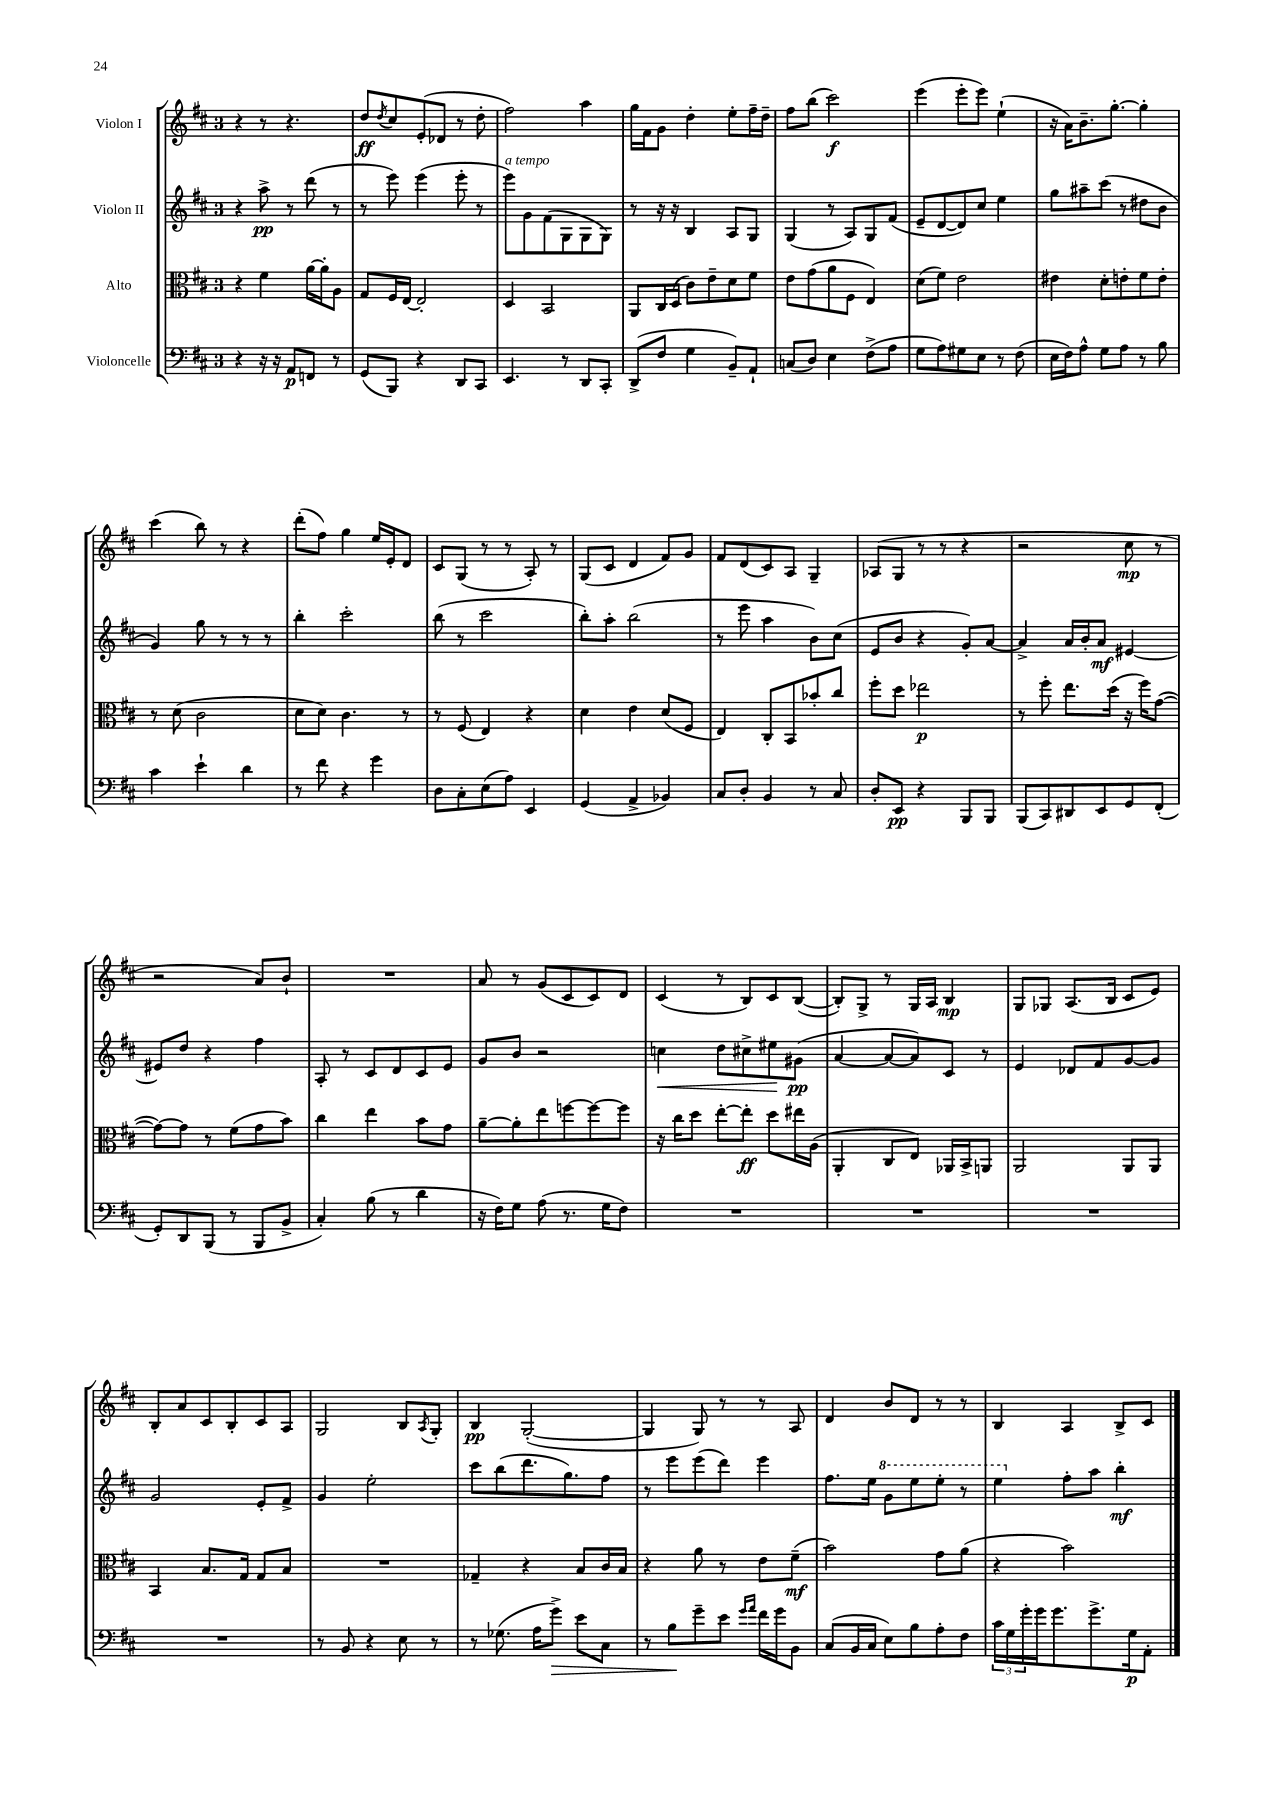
<<
\new StaffGroup <<
\new Staff = "s0" \with { instrumentName = "Violon I" } {
    \clef treble \key d \major \once \override Staff.TimeSignature.style = #'single-digit \time 3/4
    r4 r8 r4. |
    d''8\ff \acciaccatura { d''8 } cis''8 e'8-.( des'8 r8 d''8-. |
    fis''2) a''4 |
    g''16 fis'16 g'8 d''4-. e''8-. fis''16-- d''16-- |
    fis''8 b''8( cis'''2\f) |
    e'''4( e'''8-. e'''8) e''4-!( |
    r16 a'16) b'8.-- g''8.~-. g''4-. |
    cis'''4( b''8) r8 r4 |
    d'''8-.( fis''8) g''4 e''16 e'16-. d'8 |
    cis'8 g8( r8 r8 a8-.) r8 |
    g8( cis'8 d'4 fis'8) g'8 |
    fis'8 d'8( cis'8) a8 g4-- |
    aes8( g8 r8 r8 r4 |
    r2 cis''8\mp r8 |
    r2 a'8) b'8-! |
    R2. |
    a'8 r8 g'8( cis'8 cis'8) d'8 |
    cis'4( r8 b8) cis'8 b8~( |
    b8-.) g8-> r8 g16 a16 b4\mp |
    g8 ges8 a8.( b16 cis'8 e'8) |
    b8-. a'8 cis'8 b8-. cis'8 a8 |
    g2 b8 \acciaccatura { a8 } g8-. |
    b4\pp g2~-.( |
    g4 g8) r8 r8 a8 |
    d'4 b'8 d'8 r8 r8 |
    b4 a4 b8-> cis'8 \bar "|." |
}
\new Staff = "s1" \with { instrumentName = "Violon II" } {
    \clef treble \key d \major \once \override Staff.TimeSignature.style = #'single-digit \time 3/4
    r4 a''8->\pp r8 d'''8( r8 |
    r8 e'''8) e'''4( e'''8-. r8 |
    e'''8^\markup { \italic "a tempo" }) g'8 fis'8( g8 g8 g8) |
    r8 r16 r16 b4 a8 g8 |
    g4( r8 a8) g8 fis'8( |
    e'8-- d'8~ d'8) cis''8 e''4 |
    g''8 ais''8-- cis'''8( r8 dis''8 b'8 |
    g'4) g''8 r8 r8 r8 |
    b''4-. cis'''2-. |
    b''8( r8 cis'''2 |
    b''8-.) a''8-. b''2( |
    r8 e'''8 a''4 b'8) cis''8( |
    e'8 b'8 r4 g'8-.) a'8~ |
    a'4-> a'16 b'16-. a'8\mf eis'4~ |
    eis'8 d''8 r4 fis''4 |
    a8-. r8 cis'8 d'8 cis'8 e'8 |
    g'8 b'8 r2 |
    c''4\< d''8 cis''8-> eis''8\! gis'8\pp( |
    a'4~ a'8~ a'8) cis'8 r8 |
    e'4 des'8 fis'8 g'8~ g'8 |
    g'2 e'8-. fis'8-> |
    g'4 e''2-. |
    cis'''8 b''8( d'''8. g''8.) fis''8 |
    r8 e'''8 e'''8( d'''8) e'''4 |
    fis''8. e''16 \ottava #1 g''8 e'''8 e'''8-. r8 |
    e'''4 \ottava #0 fis''8-. a''8 b''4-.\mf \bar "|." |
}
\new Staff = "s2" \with { instrumentName = "Alto" } {
    \clef alto \key d \major \once \override Staff.TimeSignature.style = #'single-digit \time 3/4
    r4 fis'4 a'16~ a'16-. a8 |
    g8 fis16 e16~ e2-. |
    d4 b,2 |
    a,8 cis16 d16( cis'8) e'8-- d'8 fis'8 |
    e'8 g'8( a'8 fis8 e4) |
    d'8( fis'8) e'2 |
    eis'4 d'8-. e'8-. fis'8 e'8-. |
    r8 d'8( cis'2 |
    d'8 d'8) cis'4. r8 |
    r8 fis8( e4) r4 |
    d'4 e'4 d'8( fis8 |
    e4) cis8-. b,8 bes'8-. cis''8 |
    fis''8-. d''8 ees''2\p |
    r8 fis''8-. e''8. d''16( r16 fis''16) g'8~( |
    g'8~) g'8 r8 fis'8( g'8 b'8) |
    cis''4 e''4 b'8 g'8 |
    a'8~-- a'8-. e''8 f''8~ f''8~ f''8 |
    r16 cis''16 d''8 e''8~-. e''8-.\ff d''8 eis''16 a16( |
    a,4-. cis8 e8) aes,16 b,16-> a,8 |
    a,2 a,8 a,8 |
    b,4 b8. g16 g8 b8 |
    R2. |
    ges4-- r4 b8 cis'16 b16 |
    r4 a'8 r8 e'8 fis'8--\mf( |
    b'2) g'8 a'8( |
    r4 b'2) \bar "|." |
}
\new Staff = "s3" \with { instrumentName = "Violoncelle" } {
    \clef bass \key d \major \once \override Staff.TimeSignature.style = #'single-digit \time 3/4
    r4 r16 r16 a,8\p f,8 r8 |
    g,8( b,,8) r4 d,8 cis,8 |
    e,4. r8 d,8 cis,8-. |
    d,8->( fis8 g4 b,8--) a,8-! |
    c8( d8) e4 fis8->( a8 |
    g8 a8) gis8 e8 r8 fis8( |
    e16 fis16) a8-^ g8 a8 r8 b8 |
    cis'4 e'4-! d'4 |
    r8 fis'8 r4 g'4 |
    d8 cis8-. e8( a8) e,4 |
    g,4( a,4-> bes,4) |
    cis8 d8-. b,4 r8 cis8 |
    d8-. e,8\pp r4 b,,8 b,,8 |
    b,,8( cis,8) dis,8 e,8 g,8 fis,8-.( |
    g,8-.) d,8 b,,8( r8 b,,8 b,8-> |
    cis4-.) b8( r8 d'4 |
    r16 fis16) g8 a8( r8. g16 fis8) |
    R2. |
    R2. |
    R2. |
    R2. |
    r8 b,8 r4 e8 r8 |
    r8 ges8.( a16 g'8->\>) e'8 cis8 |
    r8 b8\! g'8-- e'8 \grace { g'16 a'16 } fis'16 g'16 b,8 |
    cis8( b,16 cis16 e8) b8 a8-. fis8 |
    \tuplet 3/2 { cis'16 g16 g'16-. } g'16 g'8. g'8.-> g16\p a,8-. \bar "|." |
}
>>
>>
\layout { \context { \Score \remove "Bar_number_engraver" } }
